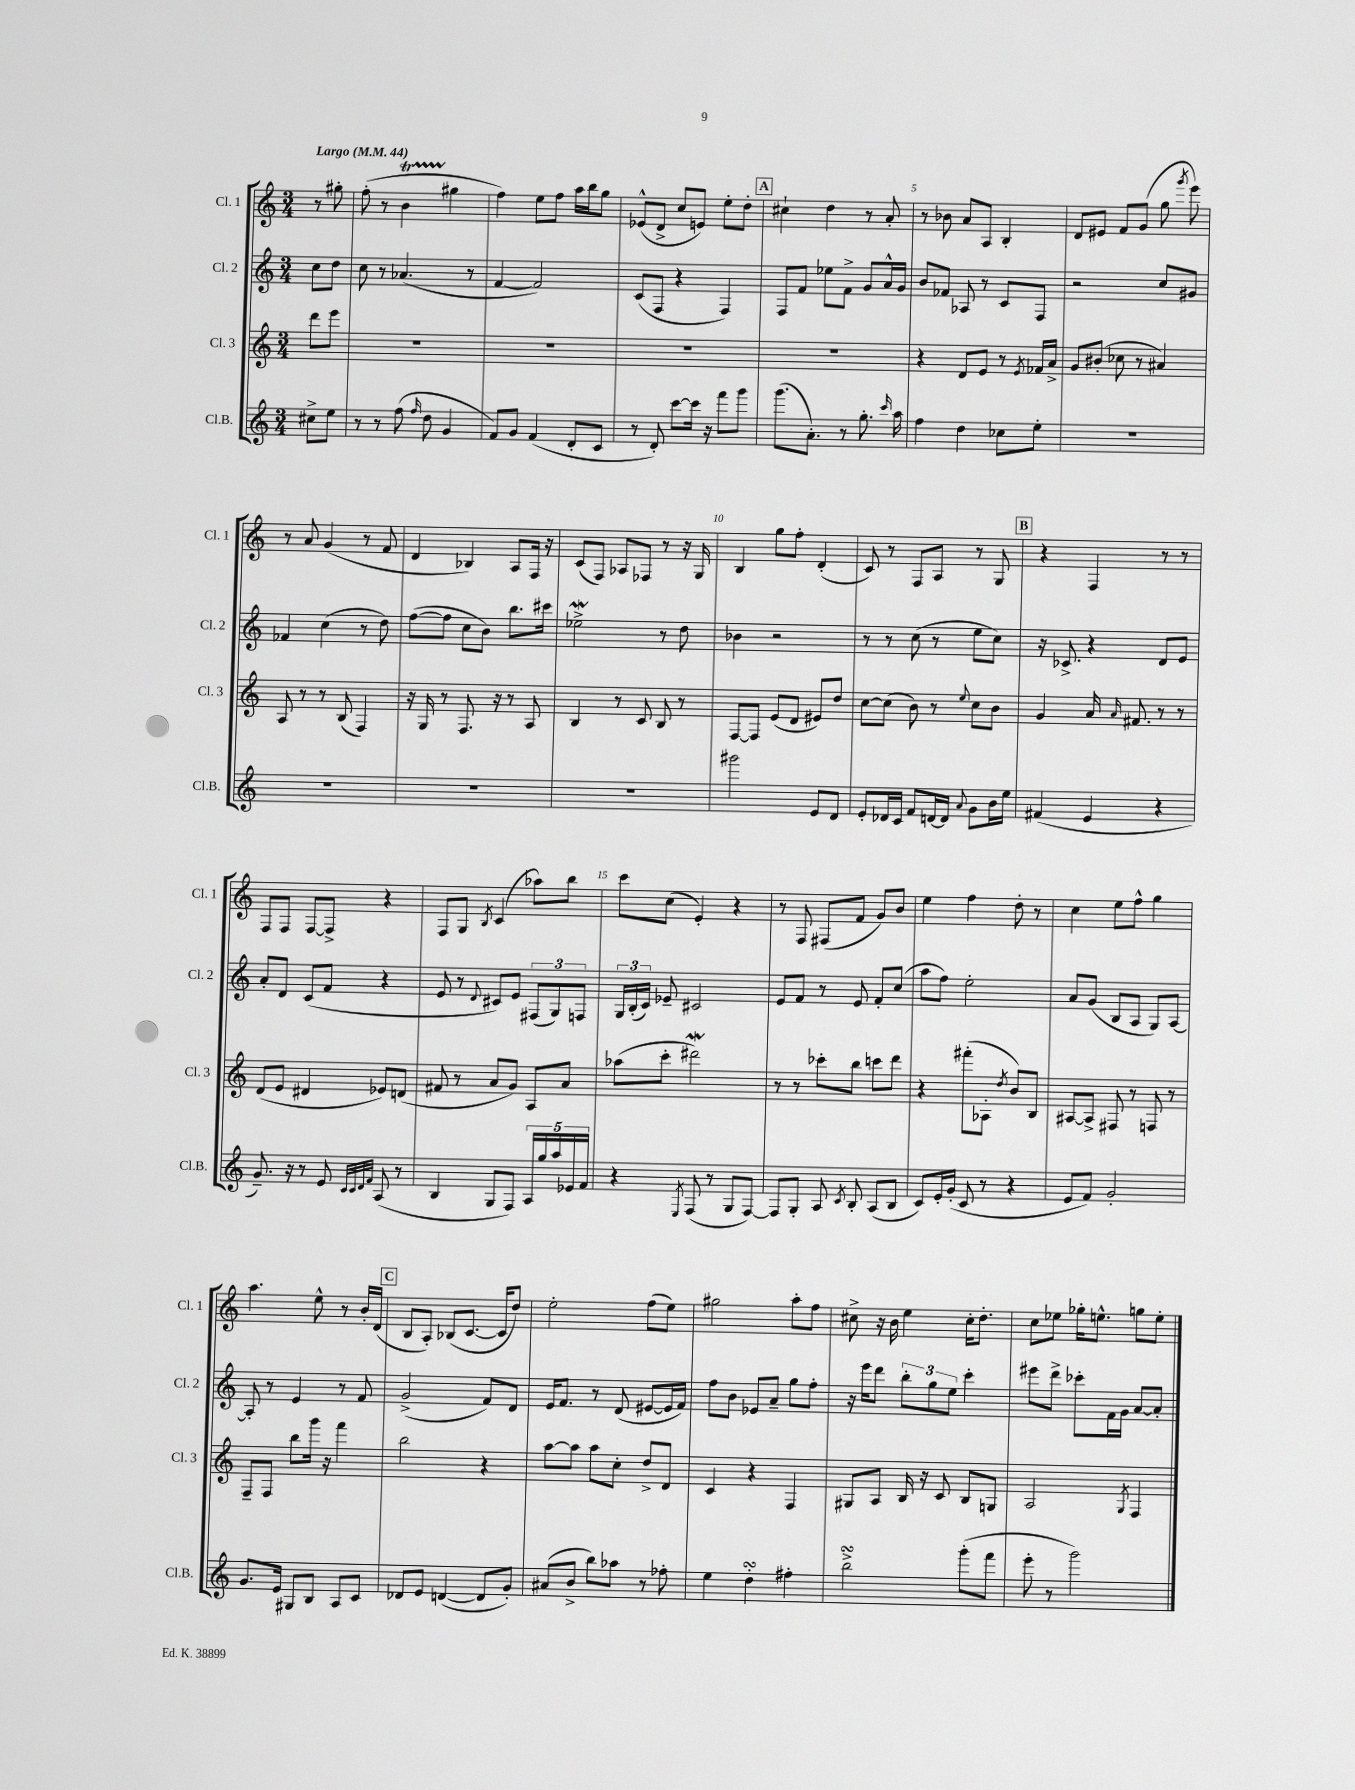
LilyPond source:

<<
\new StaffGroup <<
\new Staff = "s0" \with { instrumentName = "Cl. 1" shortInstrumentName = "Cl. 1" } {
    \clef treble \key c \major \numericTimeSignature \time 3/4 \partial 4 \tempo "Largo" 4 = 44
    \autoBeamOff r8 gis''8-. |
    f''8-.( r8 b'4\startTrillSpan gis''4\stopTrillSpan |
    f''4) e''8[ f''8] a''16[ b''16 g''8] |
    ees'8[-^( d'8]-> c''8[ e'8]) e''8[-. d''8]-. |
    \mark \markup { \box "A" } cis''4-! d''4 r8 a'8-. |
    r8 bes'8 a'8[ a8] b4-. |
    d'8[ eis'8] f'8[ g'8]( g''8 \acciaccatura { g'''8 } e'''8) |
    r8 a'8 g'4( r8 f'8 |
    d'4 bes4) a8[ f16] r16 |
    c'8[( f8]) aes8[ fes8] r8 r16 g16 |
    b4 g''8[ f''8]-. d'4-.( |
    c'8) r8 f8[ a8] r8 g8 |
    \mark \markup { \box "B" } r4 f4 r8 r8 |
    f8[ f8] f8[~ f8]-> r4 |
    f8[ g8] \acciaccatura { b8 } c'4( aes''8[) b''8] |
    c'''8[ c''8]( e'4-.) r4 |
    r8 f8 fis8[( f'8] g'8[) b'8] |
    e''4 f''4 d''8-. r8 |
    c''4 e''8[ f''8]-^ g''4 |
    a''4. e''8-^ r8 b'16[-. d'16]( |
    \mark \markup { \box "C" } b8[ a8]-.) bes8[( c'8.]~ c'16[ d''8]) |
    e''2-. f''8[( e''8]) |
    gis''2 a''8[-. f''8] |
    cis''8-> r16 b'16 e''4 cis''16[-. d''8.]-. |
    c''8[ ees''8] ges''16[-. e''8.]-^ g''8[ e''8]-. \bar "|." |
}
\new Staff = "s1" \with { instrumentName = "Cl. 2" shortInstrumentName = "Cl. 2" } {
    \clef treble \key c \major \numericTimeSignature \time 3/4 \partial 4
    \autoBeamOff c''8[ d''8] |
    c''8 r8 aes'4.( r8 |
    f'4~ f'2) |
    c'8[( f8] r4 f4) |
    \mark \markup { \box "A" } f8[ f'8] ees''8[ f'8]-> g'8[ a'16-^ g'16] |
    b'8[ fes'8] aes8 r8 c'8[ f8] |
    r2 c''8[ gis'8] |
    fes'4 c''4( r8 d''8) |
    f''8[~( f''8] c''8[ b'8]) b''8.[ cis'''16] |
    ees''2->\mordent r8 d''8 |
    bes'4 r2 |
    r8 r8 c''8( r8 e''8[ c''8]) |
    \mark \markup { \box "B" } r16 ces'8.-> r4 d'8[ e'8] |
    a'8[-. d'8] c'8[( f'8] r4 |
    e'8 r8 \appoggiatura { d'8 } cis'8[) e'8] \tuplet 3/2 { fis8[( g8) f8] } |
    \tuplet 3/2 { g16[ b16-.( c'16]) } ees'8-- cis'2 |
    e'8[ f'8] r8 e'8 f'8[-. c''8]( |
    a''8[ f''8]) e''2-. |
    a'8[ g'8]( b8[ a8] g8[) a8]~ |
    a8-. r8 e'4 r8 f'8 |
    \mark \markup { \box "C" } g'2->( f'8[) d'8] |
    e'16[ f'8.] r8 d'8( eis'8[~ eis'16 f'16]) |
    f''8[ b'8] ees'8[ a'8]-- g''8[ f''8]-. |
    r16 e'''16[ d'''8] \tuplet 3/2 { b''8[-. g''8 e''8] } c'''4-. |
    eis'''8[ d'''8]-> ces'''8[-. f'16 g'16] a'8[~ a'8]-. \bar "|." |
}
\new Staff = "s2" \with { instrumentName = "Cl. 3" shortInstrumentName = "Cl. 3" } {
    \clef treble \key c \major \numericTimeSignature \time 3/4 \partial 4
    \autoBeamOff d'''8[ e'''8] |
    R2. |
    R2. |
    R2. |
    \mark \markup { \box "A" } R2. |
    r4 d'8[ e'8] r8 \acciaccatura { e'8 } fes'16[ a'16]-> |
    g'8[ bis'8]-.( ces''8 r8 ais'4) |
    a8 r8 r8 b8( f4) |
    r16 g16 r8 f8. r16 r8 a8 |
    b4 r8 c'8 b8 r8 |
    f8[~ f8] e'8[( d'8] eis'8[) d''8] |
    c''8[~ c''8]( b'8) r8 \appoggiatura { e''8 } c''8[ b'8] |
    \mark \markup { \box "B" } g'4 a'16 \grace { a'16 } fis'8. r8 r8 |
    d'8[( e'8] dis'4 ees'8[) d'8]( |
    fis'8 r8 a'8[ g'8]) a8[ a'8] |
    aes''8[( c'''8]-. dis'''2\mordent) |
    r8 r8 ces'''8[-. b''8] c'''8[ d'''8] |
    r4 fis'''8[-.( aes8]-. \acciaccatura { d''8 } b'8[) b8] |
    ais8[~ ais8]-> fis8 r8 f8 r8 |
    f8[-- f8] b''8[ g'''16] r16 f'''4 |
    \mark \markup { \box "C" } b''2 r4 |
    a''8[~ a''8] a''8[ c''8]-. d''8[-> d'8] |
    c'4 r4 f4 |
    gis8[ a8] b16 r16 c'8 b8[ g8] |
    a2 \acciaccatura { g8 } f4 \bar "|." |
}
\new Staff = "s3" \with { instrumentName = "Cl.B." shortInstrumentName = "Cl.B." } {
    \clef treble \key c \major \numericTimeSignature \time 3/4 \partial 4
    \autoBeamOff cis''8[-> e''8] |
    r8 r8 f''8( \grace { f''16 } d''8 g'4 |
    f'8[) g'8] f'4( d'8[-. c'8] |
    r8 d'8-.) c'''8[~ c'''16] r16 f'''8[ g'''8] |
    \mark \markup { \box "A" } g'''8.[( a'8.]-.) r8 g''8.-. \grace { c'''16 } a''16 |
    f''4 d''4 ces''8[ e''8]-. |
    R2. |
    R2. |
    R2. |
    R2. |
    gis'''2 e'8[ d'8] |
    e'8[-. des'16 c'16] f'8[ d'16~ d'16] \appoggiatura { a'8 } g'8[ b'16 e''16] |
    \mark \markup { \box "B" } fis'4( e'4 r4 |
    g'8.--) r16 r8 e'8 \grace { c'32[ c'32 d'32 f'32] } a8( r8 |
    b4 g8[ f8]) \tuplet 5/4 { a16[ g''16 a''16 ees'16 f'16] } |
    r4 \acciaccatura { e8 } f8( r8 g8[ f8]~) |
    f8[ g8]-. a8 \acciaccatura { c'8 } b8-. a8[( b8] |
    c'8[) e'16-. g'16]-.( c'8 r8 r4 |
    e'8[ f'8]) g'2-. |
    g'8.[ e'16] gis8[ b8] a8[ c'8] |
    \mark \markup { \box "C" } des'8[ e'8] d'4~( d'8[ g'8]-.) |
    ais'8[( b'8]-> b''8[) aes''8] r8 fes''8-. |
    e''4 d''4-.\turn fis''4-. |
    b''2->\turn g'''8[-.( f'''8] |
    e'''8-. r8 g'''2) \bar "|." |
}
>>
>>
\layout { \context { \Score \override BarNumber.break-visibility = ##(#f #t #t) barNumberVisibility = #(every-nth-bar-number-visible 5) } }
